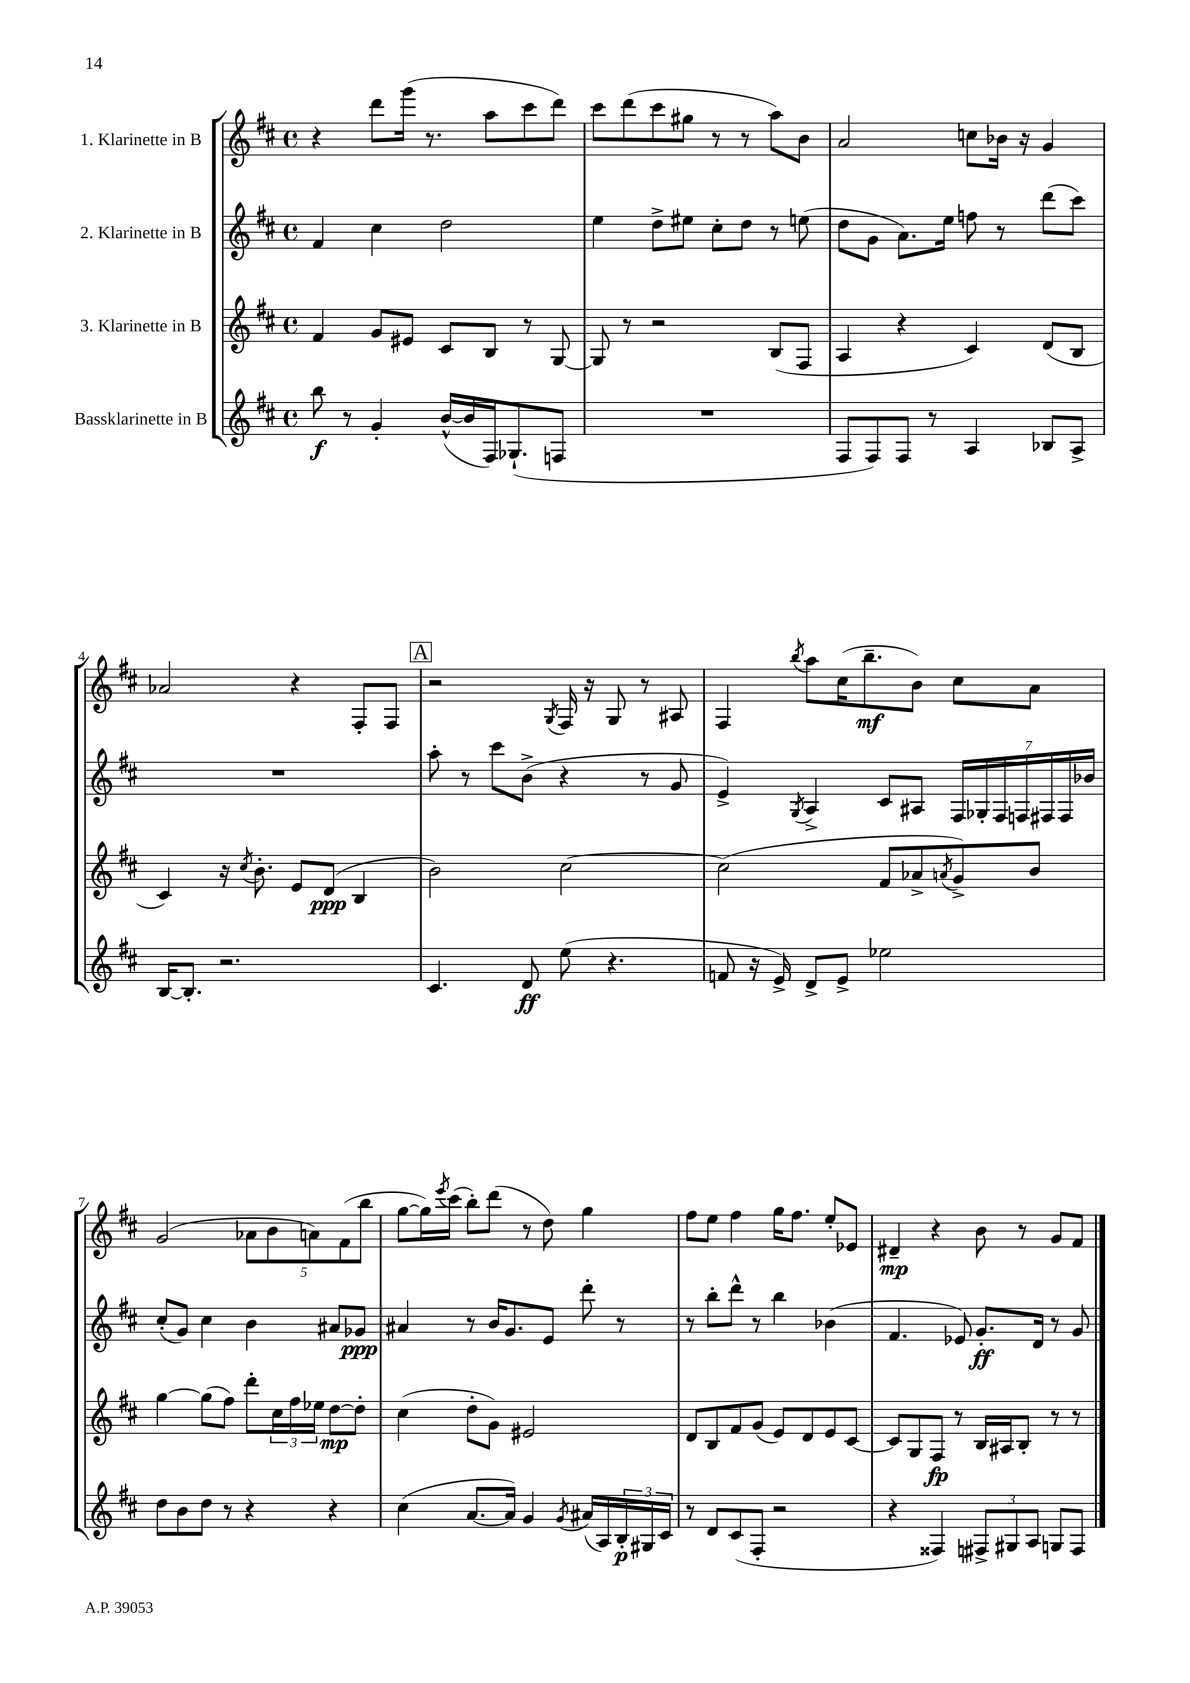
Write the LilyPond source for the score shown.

<<
\new StaffGroup <<
\new Staff = "s0" \with { instrumentName = "1. Klarinette in B" } {
    \clef treble \key d \major \defaultTimeSignature \time 4/4
    r4 d'''8 g'''16( r8. a''8 cis'''8 d'''8) |
    cis'''8 d'''8( cis'''8 gis''8 r8 r8 a''8) b'8 |
    a'2 c''8 bes'16 r16 g'4 |
    aes'2 r4 fis8-. fis8 |
    \mark \markup { \box "A" } r2 \acciaccatura { g8 } fis16 r16 g8 r8 ais8 |
    fis4 \acciaccatura { b''8 } a''8 cis''16( b''8.--\mf b'8) cis''8 a'8 |
    g'2( \tuplet 5/4 { aes'8 b'8 a'8) fis'8( b''8 } |
    g''8~ g''16) \acciaccatura { e'''8 } cis'''16( b''8-.) d'''8( r8 d''8) g''4 |
    fis''8 e''8 fis''4 g''16 fis''8. e''8-. ees'8 |
    dis'4--\mp r4 b'8 r8 g'8 fis'8 \bar "|." |
}
\new Staff = "s1" \with { instrumentName = "2. Klarinette in B" } {
    \clef treble \key d \major \defaultTimeSignature \time 4/4
    fis'4 cis''4 d''2 |
    e''4 d''8-> eis''8 cis''8-. d''8 r8 e''8( |
    d''8 g'8 a'8.) e''16 f''8 r8 d'''8( cis'''8) |
    R1 |
    \mark \markup { \box "A" } a''8-. r8 cis'''8 b'8->( r4 r8 g'8 |
    e'4->) \acciaccatura { g8 } a4-> cis'8 ais8 \tuplet 7/4 { fis16 ges16-. fis16 f16 fis16 fis16 bes'16 } |
    cis''8-.( g'8) cis''4 b'4 ais'8 ges'8\ppp |
    ais'4 r8 b'16 g'8. e'8 d'''8-. r8 |
    r8 b''8-. d'''8-^ r8 b''4 bes'4( |
    fis'4. ees'8) g'8.-.\ff d'16 r8 g'8 \bar "|." |
}
\new Staff = "s2" \with { instrumentName = "3. Klarinette in B" } {
    \clef treble \key d \major \defaultTimeSignature \time 4/4
    fis'4 g'8 eis'8 cis'8 b8 r8 g8~ |
    g8 r8 r2 b8( fis8 |
    a4 r4 cis'4) d'8( b8 |
    cis'4) r16 \acciaccatura { cis''8 } b'8.-. e'8 d'8\ppp( b4 |
    \mark \markup { \box "A" } b'2) cis''2~ |
    cis''2( fis'8 aes'8-> \acciaccatura { a'8 } g'8->) b'8 |
    g''4~ g''8( fis''8) d'''8-. \tuplet 3/2 { cis''16 fis''16 ees''16 } d''8~\mp d''8-. |
    cis''4( d''8-. g'8) eis'2 |
    d'8 b8 fis'8 g'8( e'8) d'8 e'8 cis'8~ |
    cis'8 g8 fis8\fp r8 b16 ais16 b8-. r8 r8 \bar "|." |
}
\new Staff = "s3" \with { instrumentName = "Bassklarinette in B" } {
    \clef treble \key d \major \defaultTimeSignature \time 4/4
    b''8\f r8 g'4-. b'16~-^( b'16 fis16) ges8.-!( f8 |
    R1 |
    fis8 fis8) fis8 r8 a4 bes8 a8-> |
    b16~ b8.-. r2. |
    \mark \markup { \box "A" } cis'4. d'8\ff e''8( r4. |
    f'8 r16 e'16->) d'8-> e'8-> ees''2 |
    d''8 b'8 d''8 r8 r4 r4 |
    cis''4( a'8.~ a'16) g'4 \acciaccatura { g'8 } ais'16( a16) \tuplet 3/2 { b16-.\p gis16 cis'16 } |
    r8 d'8 cis'8( fis8-. r2 |
    r4 fisis4) \tuplet 3/2 { fis8-> gis8 a8 } g8 fis8 \bar "|." |
}
>>
>>
